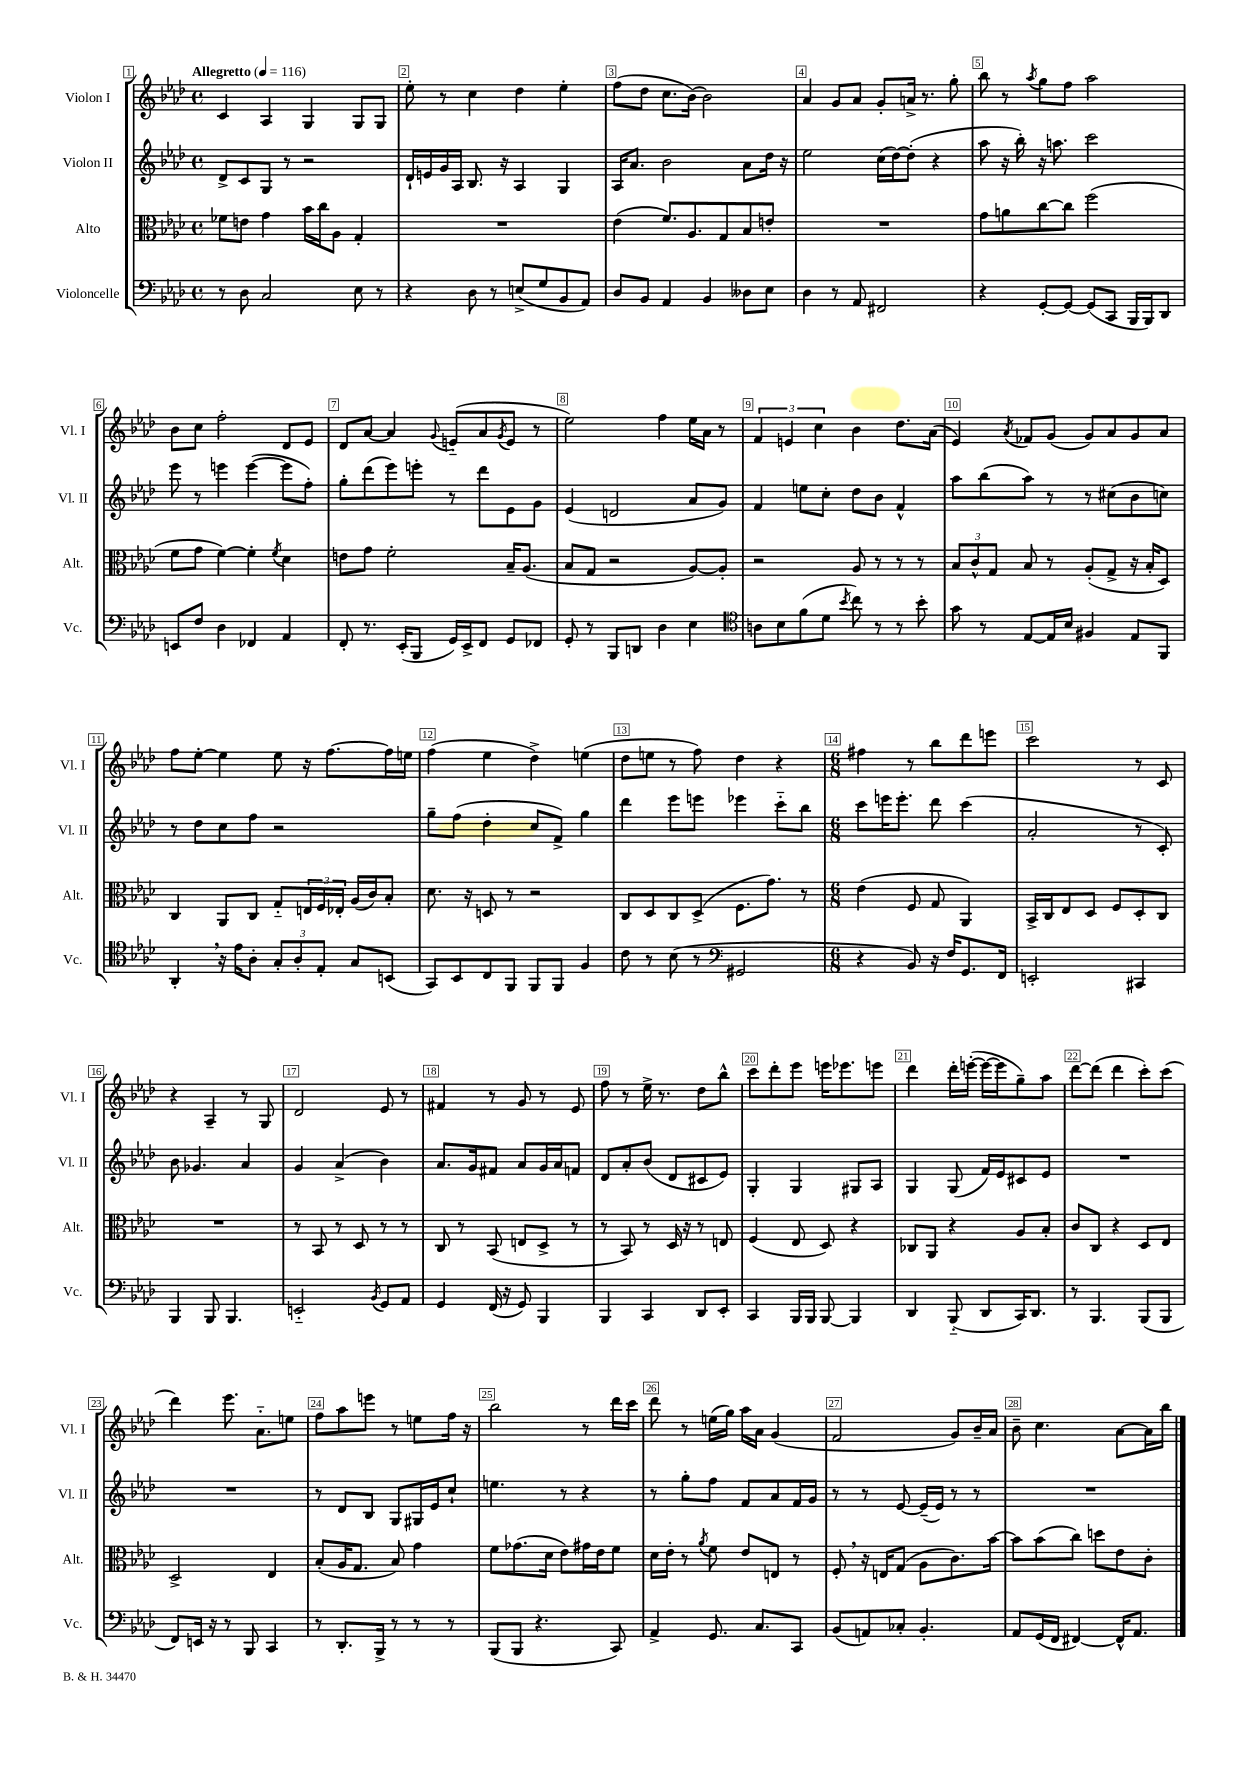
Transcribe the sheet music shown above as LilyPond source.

<<
\new StaffGroup <<
\new Staff = "s0" \with { instrumentName = "Violon I" shortInstrumentName = "Vl. I" } {
    \clef treble \key aes \major \defaultTimeSignature \time 4/4 \tempo "Allegretto" 4 = 116
    c'4 aes4 g4 g8 g8 |
    ees''8-. r8 c''4 des''4 ees''4-. |
    f''8( des''8 c''8. bes'16~) bes'2 |
    aes'4 g'8 aes'8 g'8-. a'16-> r8. g''8-. |
    bes''8 r8 \acciaccatura { aes''8 } g''8 f''8 aes''2 |
    bes'8 c''8 f''2-. des'8 ees'8 |
    des'8 aes'8~ aes'4 \appoggiatura { g'8 } e'8-_( aes'8 \acciaccatura { g'8 } e'8 r8 |
    ees''2) f''4 ees''16 aes'16 r8 |
    \tuplet 3/2 { f'4 e'4 c''4 } bes'4 des''8. aes'16( |
    ees'4) \acciaccatura { aes'8 } fes'8 g'8( g'8) aes'8 g'8 aes'8 |
    f''8 ees''8~-. ees''4 ees''8 r16 f''8.~ f''16 e''16 |
    f''4( ees''4 des''4->) e''4( |
    des''8 e''8 r8 f''8) des''4 r4 |
    \numericTimeSignature \time 6/8 fis''4 r8 bes''8 des'''8 e'''8 |
    c'''2 r8 c'8 |
    r4 aes4-- r8 g8 |
    des'2 ees'8 r8 |
    fis'4 r8 g'8 r8 ees'8 |
    f''8 r8 ees''16-> r8. des''8 bes''8-^ |
    c'''8 des'''8-. ees'''8 e'''16 ees'''8. e'''8 |
    des'''4 des'''16-. e'''16~-.( e'''16~ e'''16 g''8--) aes''8 |
    des'''8~ des'''8( des'''4 c'''8-.) c'''8( |
    des'''4) ees'''8. aes'8.-_ e''8 |
    f''8 aes''8 e'''8 r8 e''8 f''16 r16 |
    bes''2 r8 des'''16 c'''16 |
    des'''8 r8 e''16( g''16) aes''16 aes'16 g'4( |
    f'2 g'8) bes'16-- aes'16 |
    bes'8-- c''4. aes'8~ aes'16 bes''16 \bar "|." |
}
\new Staff = "s1" \with { instrumentName = "Violon II" shortInstrumentName = "Vl. II" } {
    \clef treble \key aes \major \defaultTimeSignature \time 4/4
    des'8-> c'8 g8 r8 r2 |
    des'16-! e'16 g'16 aes16 bes8. r16 aes4 g4 |
    aes16 aes'8. bes'2 aes'8 des''16 r16 |
    ees''2 c''16( des''16~) des''8-.( r4 |
    aes''8 r16 bes''16-.) r16 a''8. c'''2 |
    ees'''8 r8 e'''4 e'''4~( e'''8 f''8-.) |
    g''8-. des'''8( ees'''8) e'''8-. r8 des'''8 ees'8 g'8 |
    ees'4( d'2 aes'8 g'8) |
    f'4 e''8 c''8-. des''8 bes'8 f'4-^ |
    aes''8 bes''8( aes''8) r8 r8 cis''8( bes'8 c''8) |
    r8 des''8 c''8 f''8 r2 |
    g''8-- f''8( des''4-. c''8 f'8->) g''4 |
    des'''4 ees'''8 e'''8 ees'''4 c'''8-_ bes''8 |
    \numericTimeSignature \time 6/8 c'''8 e'''16 e'''8.-. des'''8 c'''4( |
    aes'2-. r8 c'8-.) |
    bes'8 ges'4. aes'4 |
    g'4 aes'4->( bes'4) |
    aes'8. g'16 fis'8 aes'8 g'16 aes'16 f'8 |
    des'8 aes'8-. bes'8( des'8 cis'8 ees'8) |
    g4-. g4 gis8 aes8 |
    g4 g8( f'16) ees'16 cis'8 ees'8 |
    R2. |
    R2. |
    r8 des'8 bes8 g8 gis16 ees'16 c''8-! |
    e''4. r8 r4 |
    r8 g''8-. f''8 f'8 aes'8 f'16 g'16 |
    r8 r8 ees'8~ ees'16--( ees'16) r8 r8 |
    R2. \bar "|." |
}
\new Staff = "s2" \with { instrumentName = "Alto" shortInstrumentName = "Alt." } {
    \clef alto \key aes \major \defaultTimeSignature \time 4/4
    fes'8 e'8 g'4 bes'16 c''16 aes8 g4-. |
    R1 |
    ees'4( f'8.) aes8. g8 bes8 e'8-. |
    R1 |
    g'8 a'8 c''8~ c''8 f''2( |
    f'8 g'8 f'4~) f'4-. \acciaccatura { f'8 } des'4 |
    e'8 g'8 f'2-. bes16-- aes8.( |
    bes8 g8 r2 aes8~) aes8-. |
    r2 aes8 r8 r8 r8 |
    \tuplet 3/2 { bes8 c'8-^ g8 } bes8 r8 aes8-.( g8-> r16 bes16-. des8) |
    c4 aes,8 c8 g8-_ \tuplet 3/2 { e16 f16 ees16-. } aes16( c'16) bes8-. |
    des'8. r16 d8 r8 r2 |
    c8 des8 c8 des8->( f8. g'8.) r8 |
    \numericTimeSignature \time 6/8 ees'4( f8 g8 aes,4) |
    bes,16-> c16 ees8 des8 f8 des8-. c8 |
    R2. |
    r8 bes,8 r8 des8 r8 r8 |
    c8 r8 bes,8( e8 des8-> r8 |
    r8 bes,8) r8 des16 r16 r8 e8 |
    f4( ees8 des8) r4 |
    ces8 aes,8 r4 aes8 bes8-. |
    c'8 c8 r4 des8 ees8 |
    des2-> ees4 |
    bes8-.( aes16 g8. bes8) g'4 |
    f'8 ges'8.( des'16 ees'8) gis'16 ees'16 f'8 |
    des'16 ees'16-. r8 \acciaccatura { aes'8 } f'8 ees'8 e8 r8 |
    f8-. \breathe r16 e16 g8( aes8 c'8.) bes'16~ |
    bes'8 bes'8( c''8) d''8 ees'8 c'8-. \bar "|." |
}
\new Staff = "s3" \with { instrumentName = "Violoncelle" shortInstrumentName = "Vc." } {
    \clef bass \key aes \major \defaultTimeSignature \time 4/4
    r8 des8 c2 ees8 r8 |
    r4 des8 r8 e8->( g8 bes,8 aes,8) |
    des8 bes,8 aes,4 bes,4 deses8 ees8 |
    des4 r8 aes,8 fis,2 |
    r4 g,8~-. g,8~ g,8( c,8 bes,,16 bes,,16) des,8 |
    e,8 f8 des4 fes,4 aes,4 |
    f,8-. r8. ees,16-.( bes,,8 g,16) ees,16-> f,8 g,8 fes,8 |
    g,8-. r8 bes,,8 d,8 des4 ees4 |
    \clef tenor a8 bes8 f'8( des'8 \acciaccatura { bes'8 } c''8) r8 r8 bes'8-. |
    g'8 r8 ees8~ ees16 bes16 fis4 ees8 f,8 |
    aes,4-. \breathe r16 ees'16 aes8-. \tuplet 3/2 { g8-. aes8-. ees8-. } g8 b,8( |
    g,8) bes,8 c8 f,8 f,8 f,8 f4 |
    c'8 r8 bes8( r8 \clef bass gis,2 |
    \numericTimeSignature \time 6/8 r4 bes,8) r16 f16 g,8. f,16 |
    e,2-. cis,4 |
    bes,,4 bes,,8 bes,,4. |
    e,2-_ \acciaccatura { bes,8 } g,8 aes,8 |
    g,4 f,16( r16 g,8) bes,,4 |
    bes,,4 c,4 des,8 ees,8-. |
    c,4 bes,,16 bes,,16 bes,,8~ bes,,4 |
    des,4 bes,,8-_( des,8 c,16) des,8. |
    r8 bes,,4. bes,,8( bes,,8 |
    f,8) e,16 r16 r8 bes,,8 c,4 |
    r8 des,8.-. bes,,16-> r8 r8 r8 |
    bes,,8( bes,,8 r4. c,8) |
    aes,4-> g,8. c8. c,8 |
    bes,8( a,8) ces8-. bes,4.-. |
    aes,8 g,16( f,16 fis,4~) fis,16-^ aes,8. \bar "|." |
}
>>
>>
\layout { \context { \Score \override BarNumber.break-visibility = ##(#f #t #t) barNumberVisibility = #all-bar-numbers-visible \override BarNumber.stencil = #(make-stencil-boxer 0.1 0.3 ly:text-interface::print) } }
